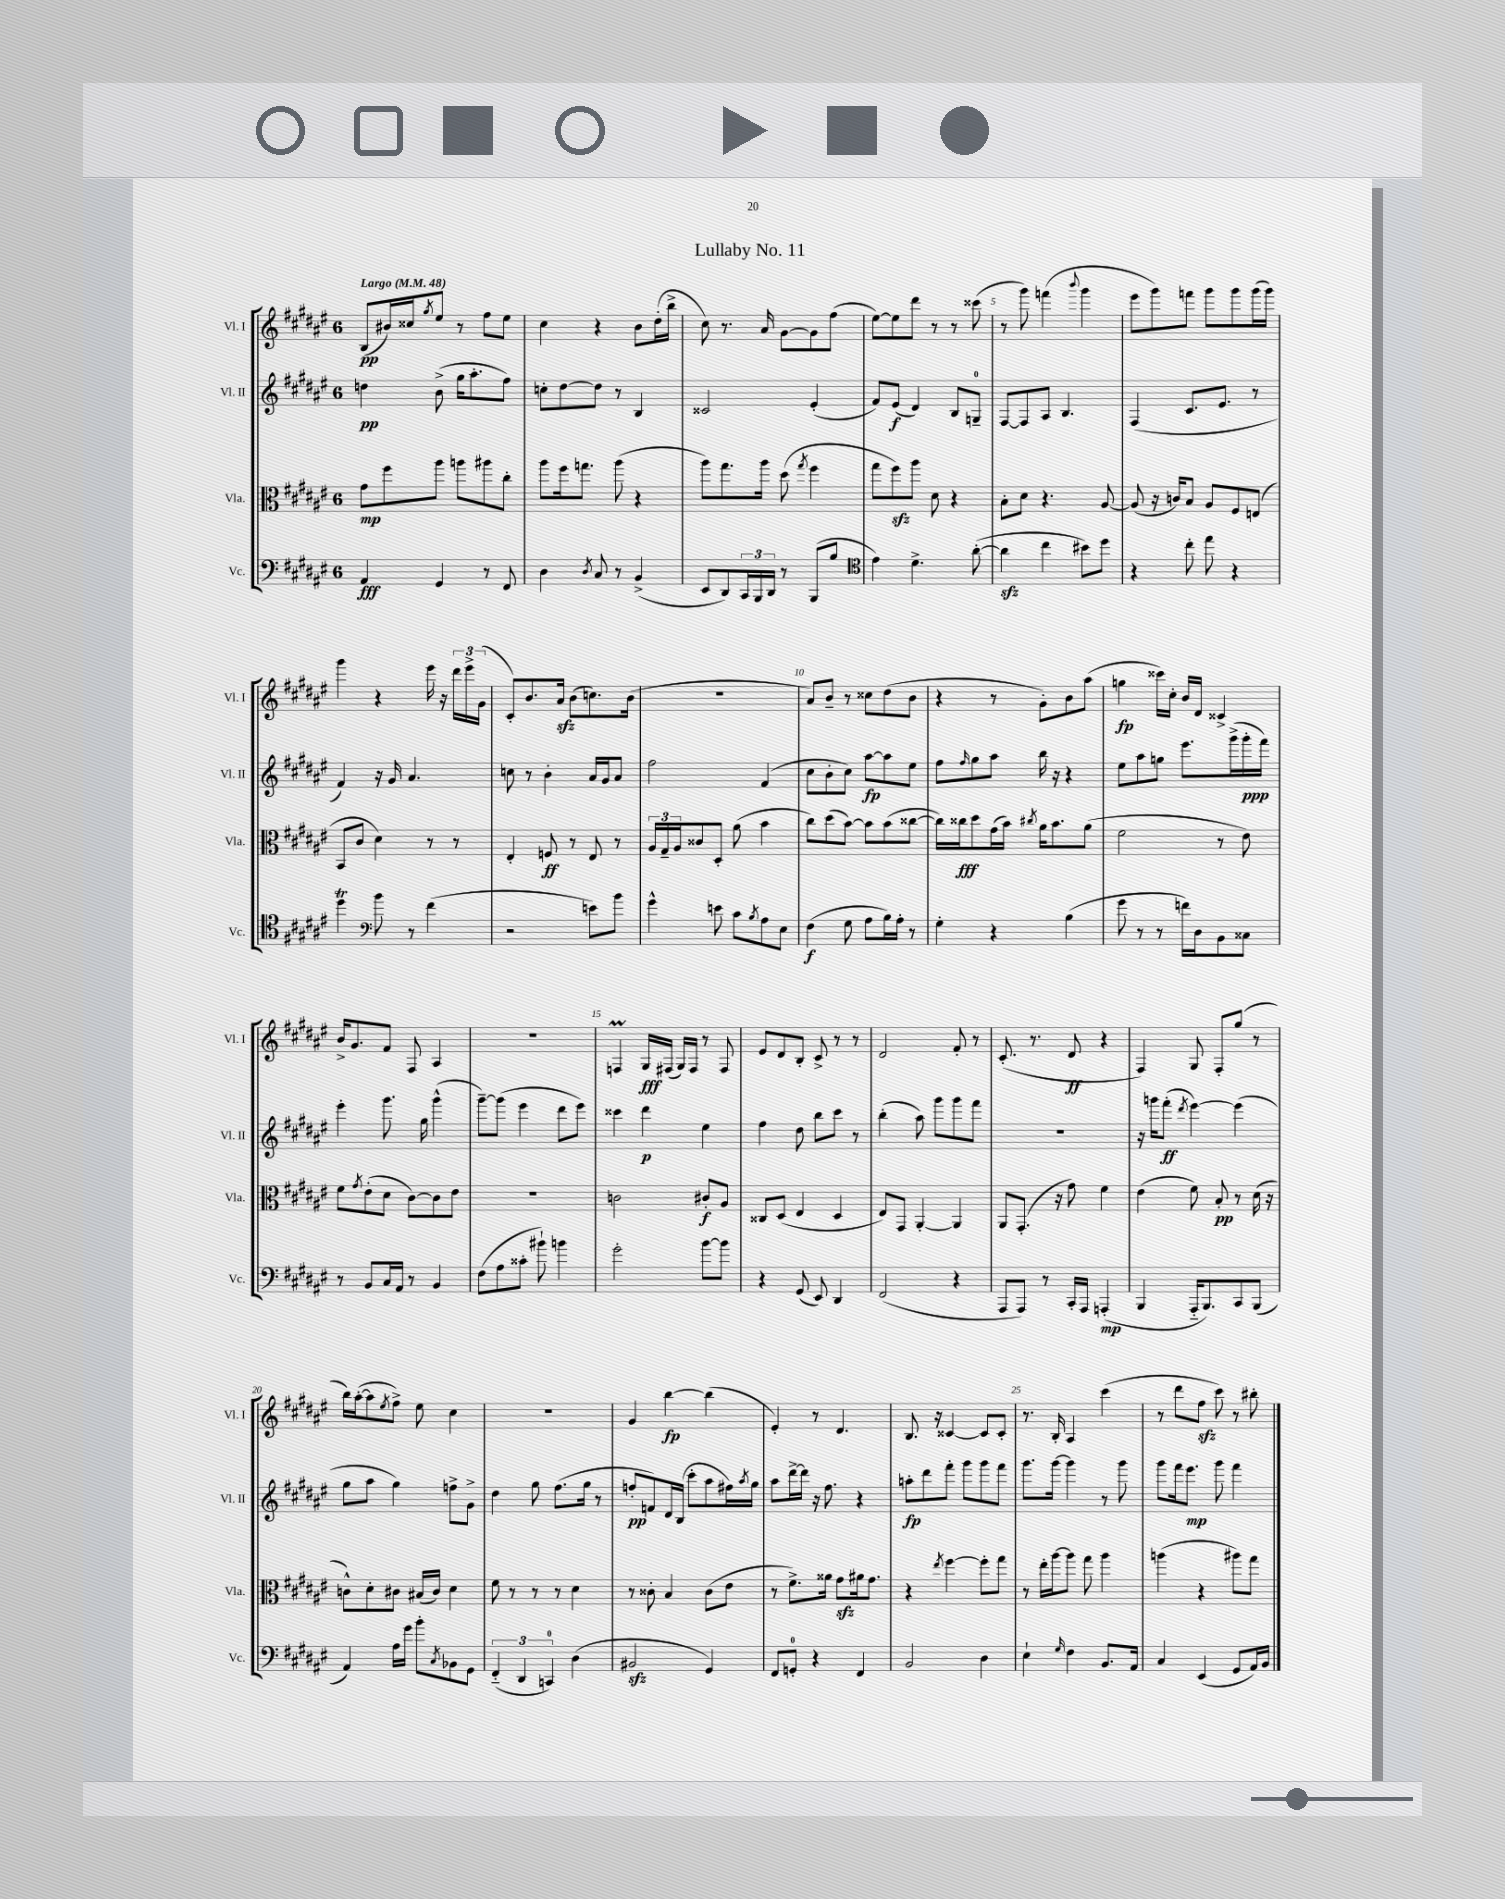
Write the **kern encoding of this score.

**kern	**kern	**kern	**kern
*staff4	*staff3	*staff2	*staff1
*clefF4	*clefC3	*clefG2	*clefG2
*k[f#c#g#d#a#e#]	*k[f#c#g#d#a#e#]	*k[f#c#g#d#a#e#]	*k[f#c#g#d#a#e#]
*M6/8	*M6/8	*M6/8	*M6/8
*MM48	*MM48	*MM48	*MM48
4AA#	8g#	4dd	(8B
.	8ff#	.	16b#)
.	.	.	16cc##
.	.	.	8qgg#
4GG#	8aa#	(8b^	8ee#
.	8aa	16gg#	8r
.	.	8.aa#'	.
8r	8aa#	.	8ff#
8FF#	8cc#'	8ff#)	8ee#
=	=	=	=
4D#	8aa#	8cc'	4cc#
.	16ff#	[8dd#	.
.	8.gg	.	.
8qD#	.	.	.
8C#	.	8dd#]	4r
8r	(8aa#	8r	.
(4BB^	4r	4B	8b
.	.	.	(16dd#'
.	.	.	16bb^
=	=	=	=
8EE#	8aa#)	2c##	8cc#)
8DD#)	8.gg#	.	8.r
24CC#	.	.	.
24BBB	.	.	.
.	16aa#	.	16a#
24DD#	.	.	.
8r	(8dd#	.	[8g#
.	8qgg#	.	.
(8BBB	4ff#	(4e#'	8g#]
8B	.	.	(8ff#
=	=	=	=
*clefC4	*	*	*
4e#)	8gg#	8f#)	[8ee#)
.	8ff#)	(8e#	8ee#]
4.d#^	8aa#	4d#)	8ddd#
.	8d#	.	8r
.	4r	8B	8r
([8a#'	.	8G~	(8ccc##
=	=	=	=
4a#]	8B'	[8F#	8r
.	8d#	8F#]	8ggg#)
4cc#	4.r	8A#	(4fff
.	.	4.B	.
.	.	.	8qqbbb
8b#)	.	.	4ggg#
8dd#	[8A#	.	.
=	=	=	=
4r	(8A#]	(4F#	8eee#
.	16r	.	8ggg#)
.	16c)	.	.
8cc#'	8B	8.c#	8fff
8ee#	8A#	.	8ggg#
.	.	8.e#	.
4r	8F#	.	8ggg#
.	(8E	8r	(16ggg#
.	.	.	16ggg#)
=	=	=	=
4dd#	8BB	4f#)	4ggg#
.	8c#	.	.
*clefF4	*	*	*
8b	4d#)	16r	4r
.	.	16g#	.
8r	.	4.a#	.
(4f#	8r	.	16eee#
.	.	.	16r
.	8r	.	24ddd#
.	.	.	24eee#^
.	.	.	(24g#
=	=	=	=
2r	4E#'	8cc	8c#')
.	.	8r	8.b
.	8F	4b'	.
.	.	.	16a#
.	8r	.	(8b
8e)	8E#	16a#	8.cc)
.	.	16g#	.
8b	8r	8a#	.
.	.	.	(16b
=	=	=	=
4g#^^	24A#	2ff#	2.r
.	24G#~	.	.
.	24A#	.	.
.	8c##	.	.
8e	8D#'	.	.
8c#	(8a#	.	.
8qB	.	.	.
8A#	4b	(4f#	.
8E#	.	.	.
=	=	=	=
(4F#	8cc#)	8cc#	8a#)
.	(8dd#	8b'	8b~
8G#	[8b)	8cc#)	8r
8A#	8b]	[8aa#	8cc##
16B)	(8b	8aa#]	(8dd#
16A#'	.	.	.
8r	[8cc##	8ee#	8b
=	=	=	=
4G#'	16cc##])	8ff#	4r
.	16cc##	.	.
.	.	16qqff#	.
.	8dd#	8gg#	.
4r	(16g#	8aa#	8r
.	16b)	.	.
.	8qcc#	.	.
.	16a#	16bb	8g#')
.	8.b	16r	.
(4B	.	4r	8b
.	(8a#	.	(8aa#
=	=	=	=
8g#	2f#	8ee#	4gg
8r	.	8aa#	.
8r	.	8gg	16ccc##)
.	.	.	16cc#'
16f)	.	8.eee#	16b
16D#	.	.	16d#
8BB	8r	.	4c##^
.	.	(16ggg#^	.
8C##	8e#)	16ggg#'	.
.	.	16fff#)	.
=	=	=	=
8r	8f#	4eee#'	16b^
.	.	.	8.g#
.	8qg#	.	.
8BB	(8e#'	.	.
16C#	8d#	8.ggg#	8f#
16AA#	.	.	.
8r	[8c#)	.	8F#
.	.	16gg#	.
4BB	8c#]	(4ggg#^^	4A#
.	8e#	.	.
=	=	=	=
(8F#	2.r	[8ggg#~)	2.r
8A#	.	(8ggg#]	.
8c##'	.	4eee#	.
8b#`)	.	.	.
4b	.	8ddd#	.
.	.	8eee#)	.
=	=	=	=
2g#'	2c	4ccc##	4F
.	.	4ddd#	16G#
.	.	.	(16F#
.	.	.	16G#)
.	.	.	16F#
[8b	8c#'	4ee#	8r
8b]	8A#	.	8F#
=	=	=	=
4r	8C##	4ff#	8e#
.	(8D#	.	8d#
(8GG#	4E#	8dd#	8B'
8EE#)	.	8bb	8c#^
4DD#	4D#	8ccc#	8r
.	.	8r	8r
=	=	=	=
(2FF#	8E#)	(4bb'	2d#
.	8GG#	.	.
.	[4AA#'	8aa#)	.
.	.	8ggg#	.
4r	4AA#]	8ggg#	8f#'
.	.	8fff#	8r
=	=	=	=
8AAA#	8AA#	2.r	(8.c#'
8AAA#)	(8.GG#'	.	.
.	.	.	8.r
8r	.	.	.
.	16r	.	.
16CC#'	8g#)	.	8d#
16AAA#	.	.	.
(4AAA'	4f#	.	4r
=	=	=	=
4BBB	(4e#	16r	4F#)
.	.	16ggg	.
.	.	(8fff#'	.
.	.	8qddd#	.
16AAA#'~	8f#)	[4eee#)	8G#
8.BBB)	.	.	.
.	8B'	.	8F#'
8CC#	8r	(4eee#]	(8gg#
(8BBB	(16d#	.	8r
.	16r	.	.
=	=	=	=
4AA#)	8c^^)	8gg#	16bb)
.	.	.	([16aa#'
.	8d#'	8aa#	8aa#]
.	.	.	8qee#
16A#	8c#	4gg#)	8ff#^)
16g#	.	.	.
8b'	(16B#	.	8ee#
.	16c#)	.	.
8qC#	.	.	.
8BB-	4d#	8ff^	4cc#
8GG#	.	8g#^	.
=	=	=	=
(6FF#'~	8f#	4dd#	2.r
.	8r	.	.
6DD#	.	.	.
.	8r	8gg#	.
6CC)	.	.	.
.	8r	(8.ff#	.
(4D#	4d#	.	.
.	.	16gg#	.
.	.	8r	.
=	=	=	=
2BB#	8r	8ff'	4g#
.	8c##'	8f)	.
.	4B	16d#	[4bb
.	.	(16B	.
.	.	8ccc#'	.
4GG#)	(8c##	8aa#	(4bb]
.	8e#	16ff#)	.
.	.	8qaa#	.
.	.	16gg#	.
=	=	=	=
8FF#	8r	8aa#	4e#')
8GG'	8.f#^)	[16ddd#^	.
.	.	16ddd#]	.
4r	.	16r	8r
.	16a##	8.ff#	.
.	8g#	.	4.d#
4FF#	16a#	4r	.
.	8.g#	.	.
=	=	=	=
2BB	4r	8aa'	8.B
.	.	8ddd#	.
.	.	.	16r
.	8qee#	.	.
.	[4ff#	8fff#'	[4c##
.	.	8ggg#	.
4D#	8ff#']	8ggg#	8c##]
.	8gg#	8fff#	8c##'
=	=	=	=
4E#`	8r	8.ggg#	8.r
.	16ee#'	.	.
.	[16aa#	[16ggg#	16B'
16qqG#	.	.	.
4F#	8aa#]	4ggg#]	4A#
.	8gg#	.	.
8.BB	4aa#	8r	(4ccc#
.	.	8ggg#	.
16AA#	.	.	.
=	=	=	=
4C#	(4aa	8ggg#	8r
.	.	16fff#	8ddd#
.	.	8.eee#	.
(4EE#	4r	.	8ff#
.	.	8ggg#	8ccc#)
8GG#	8aa#)	4fff#	8r
16AA#)	8gg#	.	8bb#'
16BB	.	.	.
==	==	==	==
*-	*-	*-	*-
